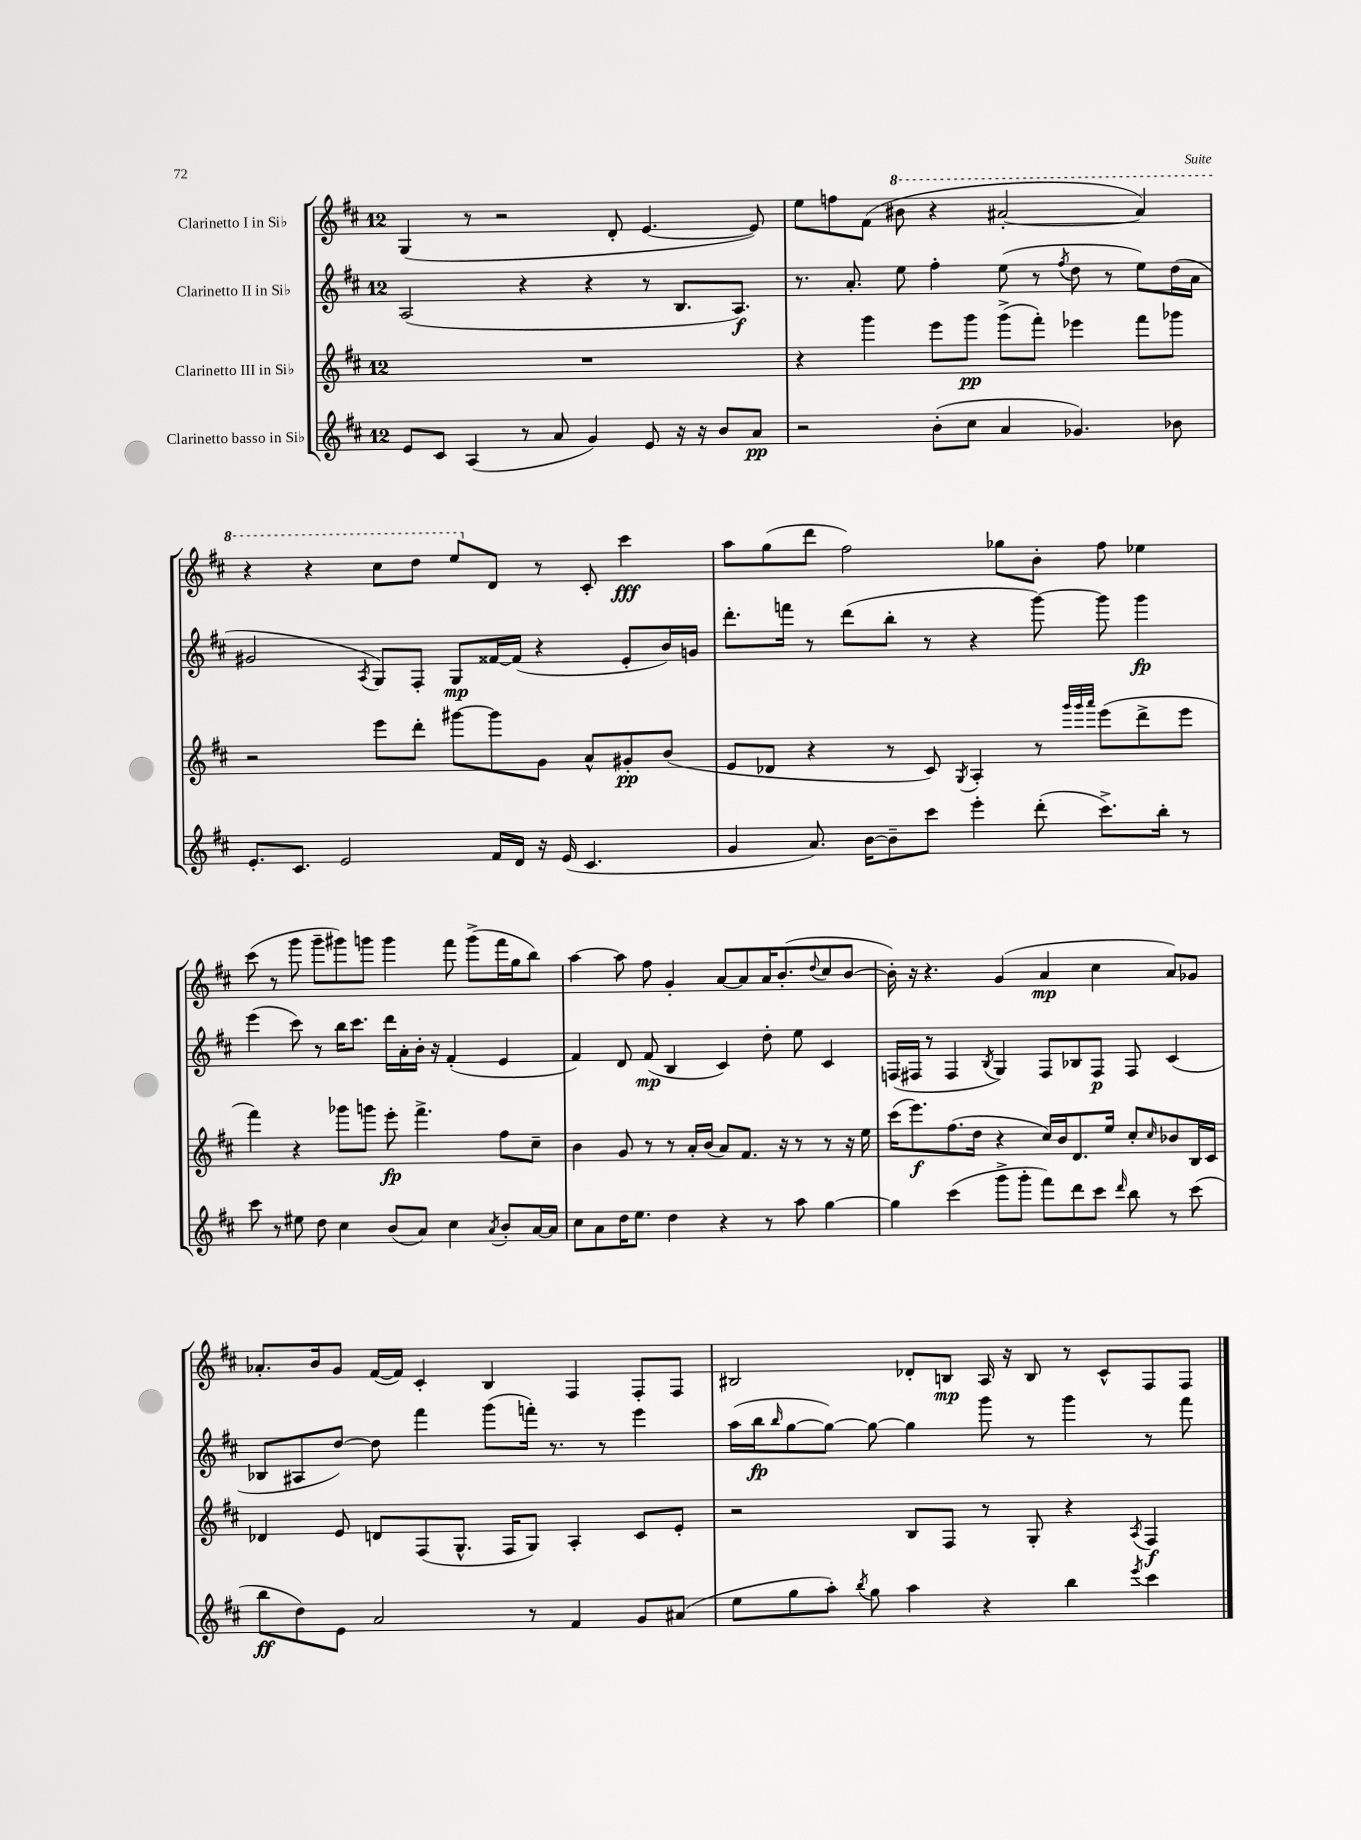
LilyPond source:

<<
\new StaffGroup <<
\new Staff = "s0" \with { instrumentName = "Clarinetto I in Sib" } {
    \clef treble \key d \major \once \override Staff.TimeSignature.style = #'single-digit \time 12/8
    g4( r8 r2 d'8-. e'4.~ e'8) |
    e''8 f''8 fis'8( \ottava #1 bis''8 r4 ais''2~-. ais''4) |
    r4 r4 cis'''8 d'''8 e'''8 \ottava #0 d'8 r8 cis'8-. cis'''4\fff |
    a''8 g''8( d'''8 fis''2) ges''8 b'8-. fis''8 ees''4 |
    cis'''8( r8 g'''8 g'''8-- gis'''8) g'''8 g'''4 fis'''8 g'''8->( fis'''16 g''16 b''8) |
    a''4~ a''8 fis''8 g'4-. a'8~ a'8 a'16 b'8.-.( \appoggiatura { d''8 } cis''8 b'8~ |
    b'16-.) r16 r4. g'4( a'4\mp cis''4 a'8) ges'8 |
    aes'8.-. b'16 g'8 fis'16~( fis'16) cis'4-. b4 fis4 fis8-. fis8 |
    bis2 des'8-. b8\mp a16 r16 b8 r8 cis'8-^ fis8 fis8 \bar "|." |
}
\new Staff = "s1" \with { instrumentName = "Clarinetto II in Sib" } {
    \clef treble \key d \major \once \override Staff.TimeSignature.style = #'single-digit \time 12/8
    a2( r4 r4 r8 b8. a8.\f) |
    r8. a'8.-. e''8 fis''4-. e''8( r8 \acciaccatura { fis''8 } d''8 r8 e''8) d''16( a'16 |
    gis'2 \acciaccatura { a8 } g8) fis8-. g8\mp fisis'16~ fisis'16( r4 e'8-. b'16) g'16 |
    d'''8.-. f'''16 r8 d'''8( b''8-. r8 r4 g'''8~) g'''8 g'''4\fp |
    e'''4( cis'''8) r8 b''16 cis'''8. d'''16 a'16-. b'16-. r16 fis'4-.( e'4 |
    fis'4) d'8 fis'8\mp( b4 cis'4) d''8-. e''8 cis'4 |
    f16( fis16 r8 fis4 \acciaccatura { b8 } g4) fis8 bes8 fis8\p fis8 cis'4( |
    bes8 ais8 d''8~) d''8 fis'''4 g'''8( f'''16-.) r8. r8 e'''4 |
    a''16( b''16\fp \grace { b''16 } g''8~ g''8~) g''8~ g''4 g'''8 r8 g'''4 r8 fis'''8 \bar "|." |
}
\new Staff = "s2" \with { instrumentName = "Clarinetto III in Sib" } {
    \clef treble \key d \major \once \override Staff.TimeSignature.style = #'single-digit \time 12/8
    R1. |
    r4 g'''4 e'''8 g'''8\pp g'''8->( fis'''8-.) ees'''4 fis'''8 ges'''8 |
    r2 e'''8 d'''8-. gis'''8~ gis'''8 g'8 a'8-^ gis'8-.\pp b'8( |
    e'8 des'8 r4 r8 cis'8) \acciaccatura { g8 } a4-. r8 \grace { g'''32 g'''32 a'''32 } e'''8( d'''8-> e'''8 |
    fis'''4) r4 ges'''8 g'''8 e'''8-.\fp fis'''4.-> fis''8 cis''8-- |
    b'4 g'8 r8 r8 a'16-. b'16( a'8) fis'8. r16 r8 r8 r16 e''16 |
    cis'''16( e'''8.\f) fis''8.( d''16 r4 cis''16) b'16 d'8. e''16 cis''8-. \grace { cis''16 } bes'8 b16 cis'16 |
    des'4 e'8 d'8 fis8( g8.-^ fis16 g8) a4-. cis'8 e'8-. |
    r2 b8 fis8 r8 g8-. r4 \acciaccatura { a8 } fis4\f \bar "|." |
}
\new Staff = "s3" \with { instrumentName = "Clarinetto basso in Sib" } {
    \clef treble \key d \major \once \override Staff.TimeSignature.style = #'single-digit \time 12/8
    e'8 cis'8 a4( r8 a'8 g'4) e'8 r16 r16 b'8 a'8\pp |
    r2 b'8-.( cis''8 a'4 ges'4.) bes'8 |
    e'8.-. cis'8. e'2 fis'16 d'16 r16 e'16( cis'4. |
    g'4 a'8.) b'16~ b'8-- cis'''8 e'''4-. d'''8-.( cis'''8.->) b''16-. r8 |
    cis'''8 r8 eis''8 d''8 cis''4 b'8( a'8) cis''4 \acciaccatura { a'8 } b'8-. a'16~ a'16 |
    cis''8 a'8 d''16 e''8. d''4 r4 r8 a''8 g''4~ |
    g''4 cis'''4( g'''8-> g'''8-. fis'''8) d'''8 cis'''8 \grace { d'''16 } b''8 r8 cis'''8( |
    b''8\ff d''8) e'8 a'2 r8 fis'4 g'8 ais'8( |
    e''8 g''8 a''8-.) \acciaccatura { b''8 } g''8 a''4 r4 b''4 \acciaccatura { e'''8 } cis'''4 \bar "|." |
}
>>
>>
\layout { \context { \Score \remove "Bar_number_engraver" } }
